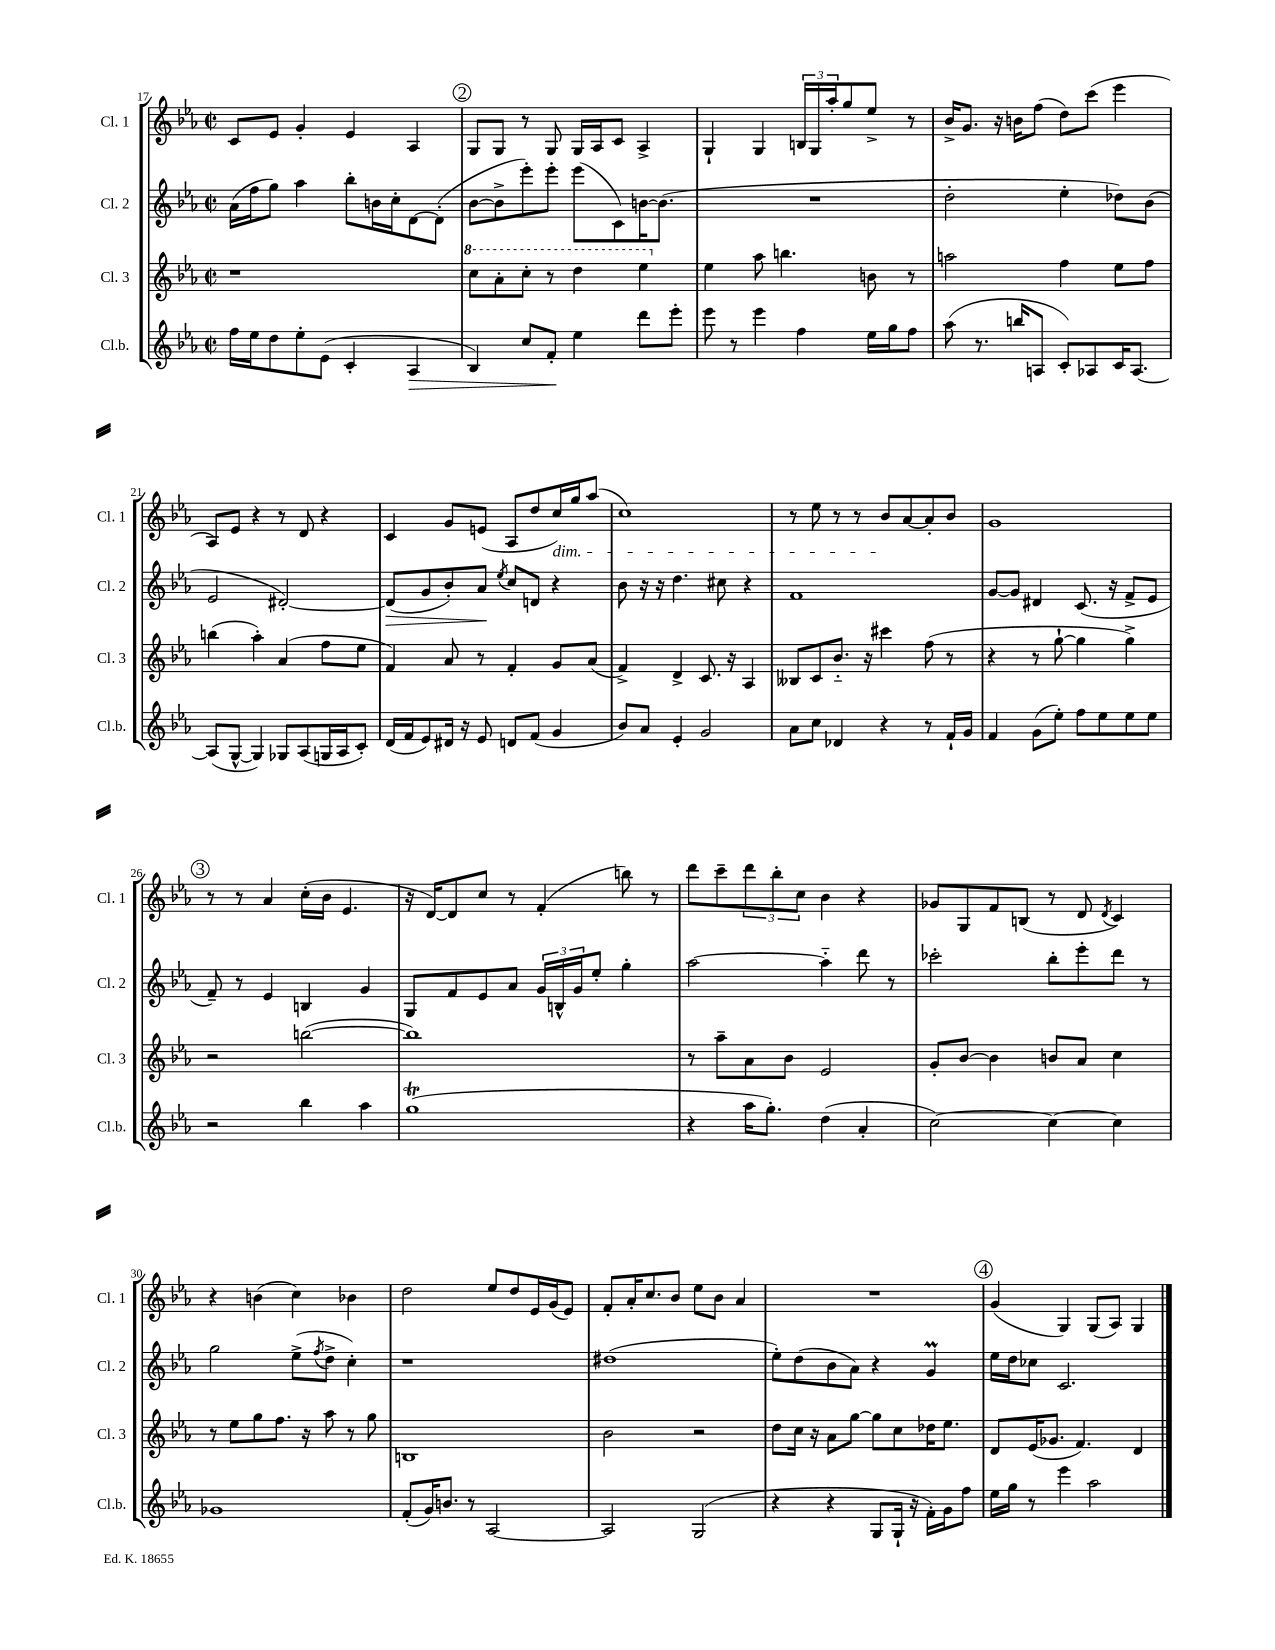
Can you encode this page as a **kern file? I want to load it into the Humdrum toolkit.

**kern	**kern	**kern	**kern
*staff4	*staff3	*staff2	*staff1
*clefG2	*clefG2	*clefG2	*clefG2
*k[b-e-a-]	*k[b-e-a-]	*k[b-e-a-]	*k[b-e-a-]
*M2/2	*M2/2	*M2/2	*M2/2
*met(c|)	*met(c|)	*met(c|)	*met(c|)
16ff\LL	1r	(16a-\LL	8c/L
16ee-\J	.	16ff\J	.
8dd\	.	8gg\J)	8e-/J
8ee-'\	.	4aa-\	4g'/
(8e-\J	.	.	.
4c'/	.	8bb-'\L	4e-/
.	.	16b\L	.
.	.	16cc'\J	.
4A-/	.	[8d\	4A-/
.	.	(8d'\]J	.
=	=	=	=
4B-/)	8ccc\L	[8b-\L	8G/L
.	8aa-'\	8b-^\]	8G/J
8cc/L	8ccc'\J	8eee-'\)	8r
8f'/J	8r	8eee-'\J	8G/
4ee-\	4ddd\	(8eee-\L	16G/LL
.	.	.	16A-/J
.	.	8c\)	8c/J
8ddd\L	4eee-\	[16b\K	4A-^/
.	.	(8.b\]J	.
8eee-'\J	.	.	.
=	=	=	=
8eee-\	4ee-\	1r	4G`/
8r	.	.	.
4eee-\	8aa-\	.	4G/
.	4.bb\	.	.
4ff\	.	.	24B/LL
.	.	.	24G/
.	.	.	24aa-'/J
.	.	.	8gg/
16ee-\LL	8b\	.	8ee-^/J
16gg\J	.	.	.
8ff\J	8r	.	8r
=	=	=	=
(8aa-\	2aa\	2dd'\	16b-^/LK
.	.	.	8.g/J
8.r	.	.	.
.	.	.	16r
16bb/LK	.	.	16b\LK
8A/J	.	.	(8ff\J
8c'/L)	4ff\	4ee-'\	8dd\L)
8A-/	.	.	(8ccc\J
16c/K	8ee-\L	8dd-\L)	4eee-\
[8.A-/J	.	.	.
.	8ff\J	(8b-\J	.
=	=	=	=
(8A-/]L	(4bb\	2e-/	8A-/L)
[8G^^/J	.	.	8e-/J
4G/])	4aa-'\)	.	4r
8G-/L	(4a-/	[2d#'/)	8r
(8A-/	.	.	8d/
16G/L	8ff\L	.	4r
16A-/J	.	.	.
8c'/J)	8ee-\J	.	.
=	=	=	=
(16d/LL	4f/)	(8d#/]L	4c/
16f/J	.	.	.
8e-/)	.	8g/	.
16d#/Jk	8a-/	8b-'/)	8g/L
16r	.	.	.
8e-/	8r	8a-/J	(8e/J
.	.	8qee-/	.
8d/L	4f'/	8cc/L	8A-/L
(8f/J	.	8d/J	8dd/
4g/	8g/L	4r	16cc/L)
.	.	.	16gg/J
.	(8a-/J	.	(8aa-/J
=	=	=	=
8b-/L)	4f^/)	8b-\	1cc)
8a-/J	.	16r	.
.	.	16r	.
4e-'/	4d^/	4.dd\	.
2g/	8.c/	.	.
.	.	8cc#\	.
.	16r	.	.
.	4A-/	4r	.
=	=	=	=
8a-\L	8B--/L	1f	8r
8cc\J	8c/	.	8ee-\
4d-/	8.b-'~/J	.	8r
.	.	.	8r
.	16r	.	.
4r	4ccc#\	.	8b-/L
.	.	.	[8a-/
8r	(8ff\	.	8a-'/]
16f`/LL	8r	.	8b-/J
16g/JJ	.	.	.
=	=	=	=
4f/	4r	[8g/L	1g
.	.	8g/]J	.
(8g\L	8r	4d#/	.
8ee-'\J)	[8gg`\	.	.
8ff\L	4gg\]	(8.c/	.
8ee-\	.	.	.
.	.	16r	.
8ee-\	4gg^\)	8f^/L	.
8ee-\J	.	8e-/J	.
=	=	=	=
2r	2r	8f~/)	8r
.	.	8r	8r
.	.	4e-/	4a-/
4bb-\	([2bb\	4B/	(16cc'\LL
.	.	.	16b-\JJ
.	.	.	4.e-/
4aa-\	.	4g/	.
=	=	=	=
(1gg	1bb])	8G/L	16r
.	.	.	[16d/LK)
.	.	8f/	8d/]
.	.	8e-/	8cc/J
.	.	8a-/J	8r
.	.	24g/LL	(4f'/
.	.	24B^^/	.
.	.	24g/J	.
.	.	8ee-'/J	.
.	.	4gg'\	8bb\)
.	.	.	8r
=	=	=	=
4r	8r	[2aa-\	8ddd\L
.	8aa-~\L	.	8ccc~\
16aa-\LK	8a-\	.	12ddd\
8.gg'\J)	.	.	.
.	.	.	12bb-'\
.	8b-\J	.	.
.	.	.	12cc\J
(4dd\	2e-/	4aa-'~\]	4b-\
4a-'/	.	8ddd\	4r
.	.	8r	.
=	=	=	=
[2cc\)	8g'/L	2ccc-'\	8g-/L
.	[8b-/J	.	8G/
.	4b-\]	.	8f/
.	.	.	(8B/J
4cc\_	8b/L	8bb-'\L	8r
.	8a-/J	8eee-'\	8d/
.	.	.	8qd/
4cc\]	4cc\	8ddd\J	4c/)
.	.	8r	.
=	=	=	=
1g-	8r	2gg\	4r
.	8ee-\L	.	.
.	8gg\	.	(4b\
.	8.ff\J	.	.
.	.	(8ee-^\L	4cc\)
.	16r	.	.
.	.	8qff/	.
.	8aa-\	8dd^\J	.
.	8r	4cc'\)	4b-\
.	8gg\	.	.
=	=	=	=
(8f'/L	1B	1r	2dd\
16g/K)	.	.	.
8.b/J	.	.	.
8r	.	.	.
[2A-/	.	.	8ee-/L
.	.	.	8dd/
.	.	.	16e-/L
.	.	.	(16g/J
.	.	.	8e-/J)
=	=	=	=
2A-/]	2b-\	(1dd#	8f'/L
.	.	.	16a-'/K
.	.	.	8.cc/
.	.	.	8b-/J
(2G/	2r	.	8ee-\L
.	.	.	8b-\J
.	.	.	4a-/
=	=	=	=
4r	8dd\L	8ee-'\L)	1r
.	16cc\Jk	(8dd\	.
.	16r	.	.
4r	8a-\L	8b-\	.
.	[8gg\J	8a-\J)	.
8G/L	8gg\]L	4r	.
16G`/Jk	8cc\	.	.
16r	.	.	.
16f'\LL)	16dd-\K	4g/	.
16g\J	8.ee-\J	.	.
8ff\J	.	.	.
=	=	=	=
16ee-\LL	8d/L	16ee-\LL	(4g/
16gg\JJ	.	16dd\J	.
8r	(16e-/K	8cc-\J	.
.	8.g-/J	.	.
4eee-\	.	2.c/	4G/)
.	4.f/)	.	.
2aa-\	.	.	(8G/L
.	.	.	8A-/J)
.	4d/	.	4G/
==	==	==	==
*-	*-	*-	*-
